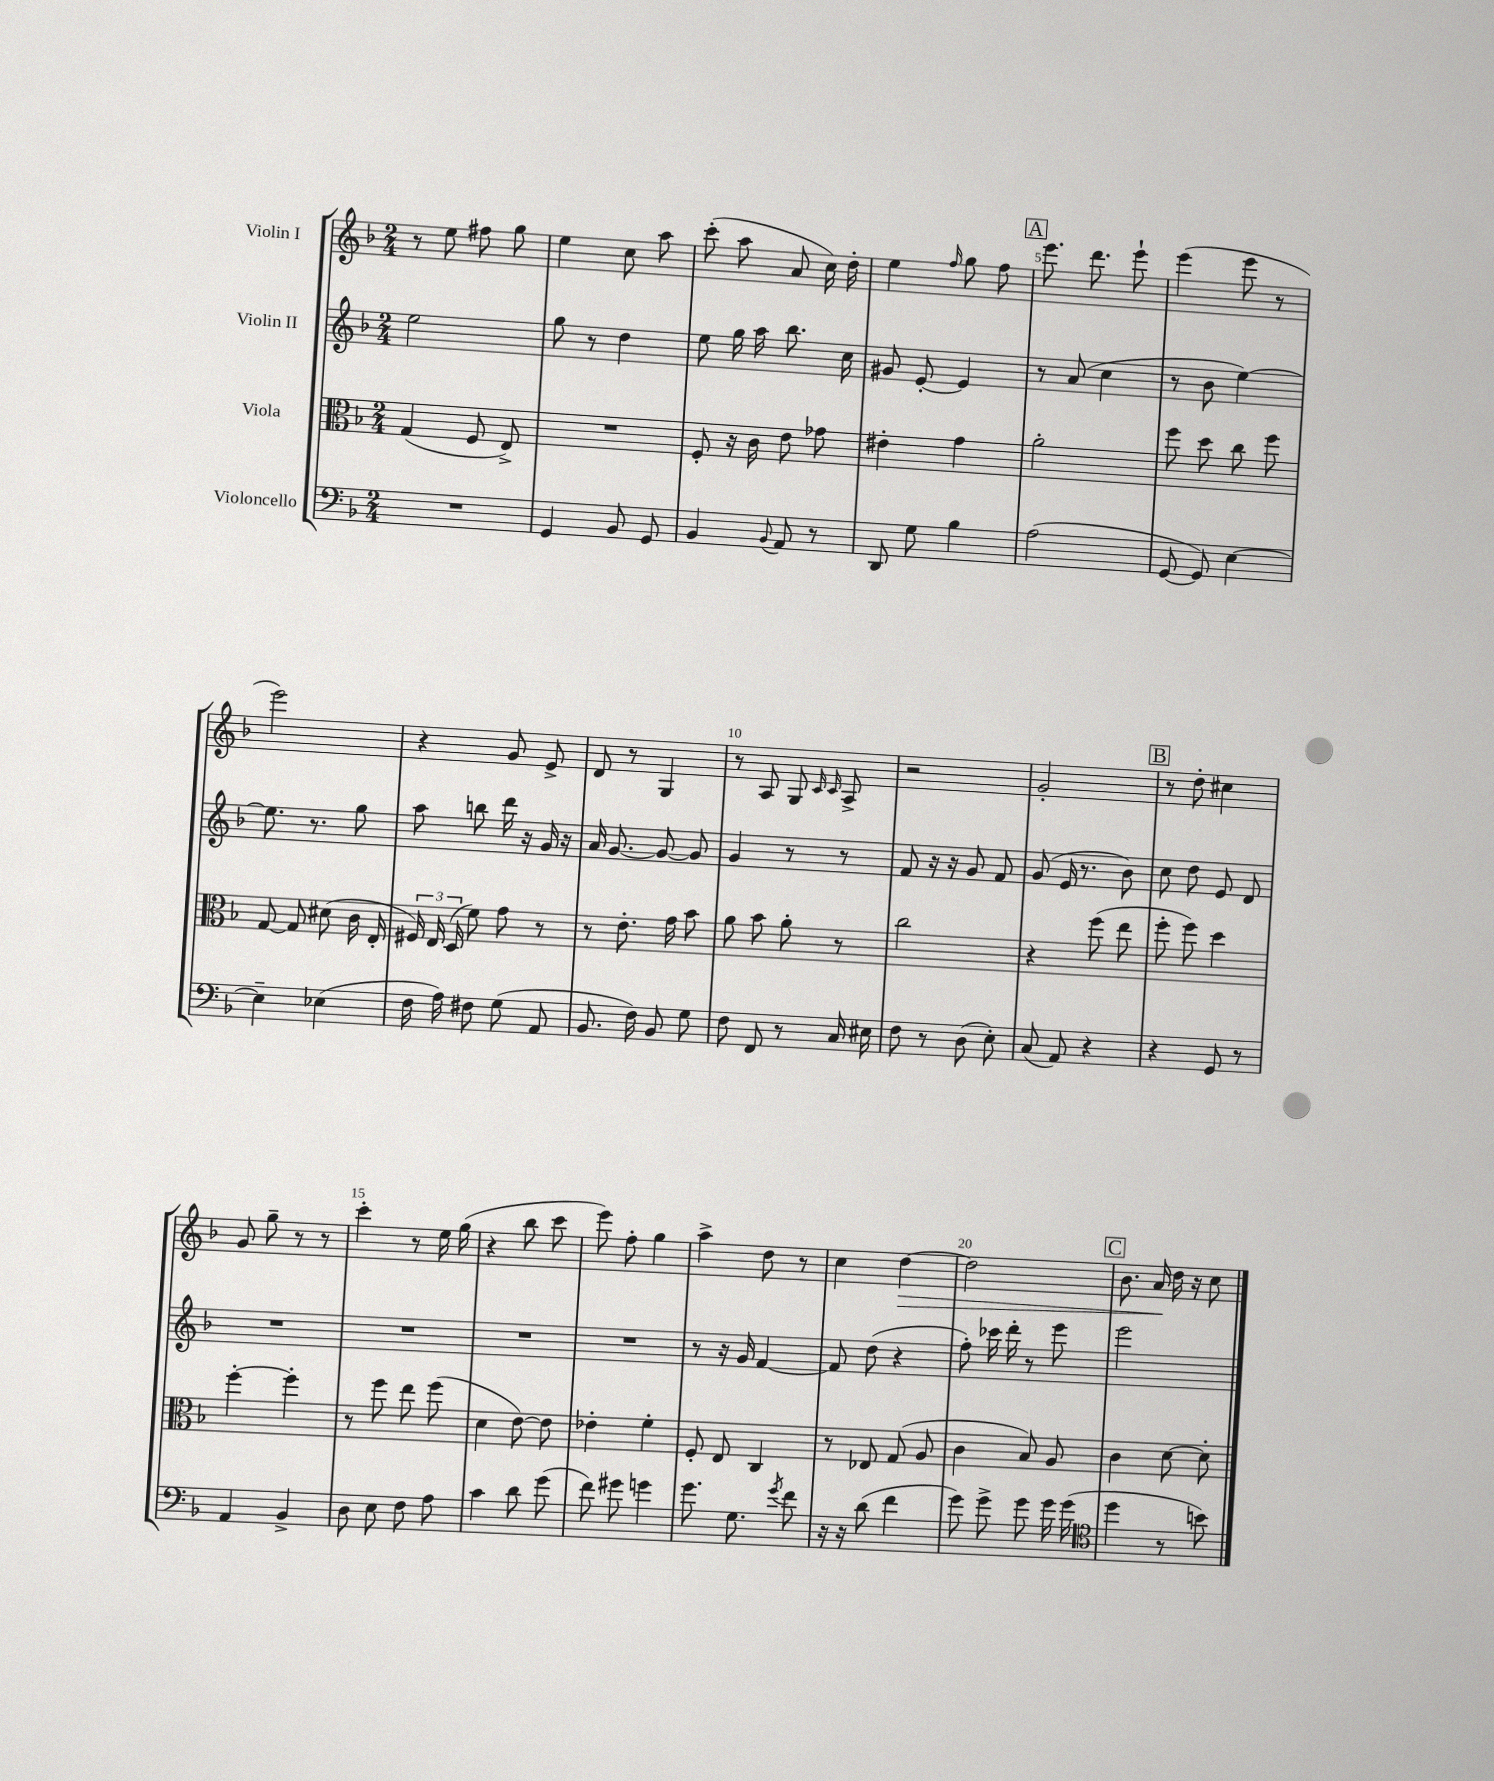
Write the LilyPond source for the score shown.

<<
\new StaffGroup <<
\new Staff = "s0" \with { instrumentName = "Violin I" } {
    \clef treble \key f \major \numericTimeSignature \time 2/4
    \autoBeamOff r8 e''8 fis''8 g''8 |
    e''4 c''8 a''8 |
    c'''8-.( a''8 a'8 c''16) d''16-. |
    e''4 \grace { f''16 } g''8 f''8 |
    \mark \markup { \box "A" } e'''8. d'''8. e'''8-! |
    e'''4( e'''8 r8 |
    e'''2) |
    r4 g'8 e'8-> |
    d'8 r8 g4 |
    r8 a8 g8 \grace { c'16 c'16 } a8-> |
    r2 |
    g'2-. |
    \mark \markup { \box "B" } r8 d''8-. cis''4 |
    g'8 g''8-- r8 r8 |
    c'''4-. r8 e''16 g''16( |
    r4 bes''8 c'''8 |
    e'''8) f''8-. g''4 |
    a''4-> d''8 r8 |
    c''4 d''4~\> |
    d''2 |
    \mark \markup { \box "C" } bes'8. a'16\! d''16 r16 c''8 \bar "|." |
}
\new Staff = "s1" \with { instrumentName = "Violin II" } {
    \clef treble \key f \major \numericTimeSignature \time 2/4
    \autoBeamOff e''2 |
    g''8 r8 d''4 |
    e''8 g''16 a''16 bes''8. c''16 |
    gis'8 e'8~-. e'4 |
    \mark \markup { \box "A" } r8 a'8( c''4 |
    r8 bes'8 e''4~) |
    e''8. r8. g''8 |
    a''8 b''8 d'''16 r16 g'16 r16 |
    a'16 g'8.~ g'8~ g'8 |
    g'4 r8 r8 |
    f'8 r16 r16 g'8 f'8 |
    g'8( e'16 r8. bes'8) |
    \mark \markup { \box "B" } c''8 d''8 e'8 d'8 |
    R2 |
    R2 |
    R2 |
    R2 |
    r8 r16 g'16 f'4~ |
    f'8 d''8( r4 |
    f''8-.) ces'''16 d'''16-. r8 e'''8 |
    \mark \markup { \box "C" } e'''2 \bar "|." |
}
\new Staff = "s2" \with { instrumentName = "Viola" } {
    \clef alto \key f \major \numericTimeSignature \time 2/4
    \autoBeamOff g4( f8 e8->) |
    R2 |
    f8-. r16 c'16 e'8 ges'8 |
    eis'4-. g'4 |
    \mark \markup { \box "A" } a'2-. |
    f''8 d''8 c''8 f''8 |
    g8~ g8 dis'8( c'16 e16-. |
    \tuplet 3/2 { fis16) e16 d16( } f'8) g'8 r8 |
    r8 e'8.-. g'16 bes'8 |
    a'8 bes'8 a'8-. r8 |
    c''2 |
    r4 f''8( e''8 |
    \mark \markup { \box "B" } f''8-. f''8) d''4 |
    f''4~-. f''4-. |
    r8 f''8 e''8 f''8( |
    d'4 e'8~) e'8 |
    ees'4-. f'4-. |
    f8-. e8 c4 |
    r8 ees8 g8( a8 |
    c'4 bes8) a8 |
    \mark \markup { \box "C" } c'4 d'8~ d'8-. \bar "|." |
}
\new Staff = "s3" \with { instrumentName = "Violoncello" } {
    \clef bass \key f \major \numericTimeSignature \time 2/4
    \autoBeamOff R2 |
    g,4 bes,8 g,8 |
    bes,4 \appoggiatura { bes,8 } a,8 r8 |
    d,8 g8 bes4 |
    \mark \markup { \box "A" } a2( |
    g,8~ g,8) e4~ |
    e4-- ees4( |
    f16 a16) fis8 g8( a,8 |
    bes,8. f16) bes,8 g8 |
    f8 f,8 r8 c16 eis16 |
    f8 r8 d8( e8-.) |
    c8( a,8) r4 |
    \mark \markup { \box "B" } r4 g,8 r8 |
    a,4 bes,4-> |
    d8 e8 f8 a8 |
    c'4 d'8 g'8( |
    f'8) gis'8 g'4 |
    g'8. g8. \acciaccatura { g'8 } f'8 |
    r16 r16 d'8( f'4 |
    g'8) g'8-> g'8 g'16 g'16( |
    \mark \markup { \box "C" } \clef tenor d''4 r8 b'8) \bar "|." |
}
>>
>>
\layout { \context { \Score \override BarNumber.break-visibility = ##(#f #t #t) barNumberVisibility = #(every-nth-bar-number-visible 5) } }
